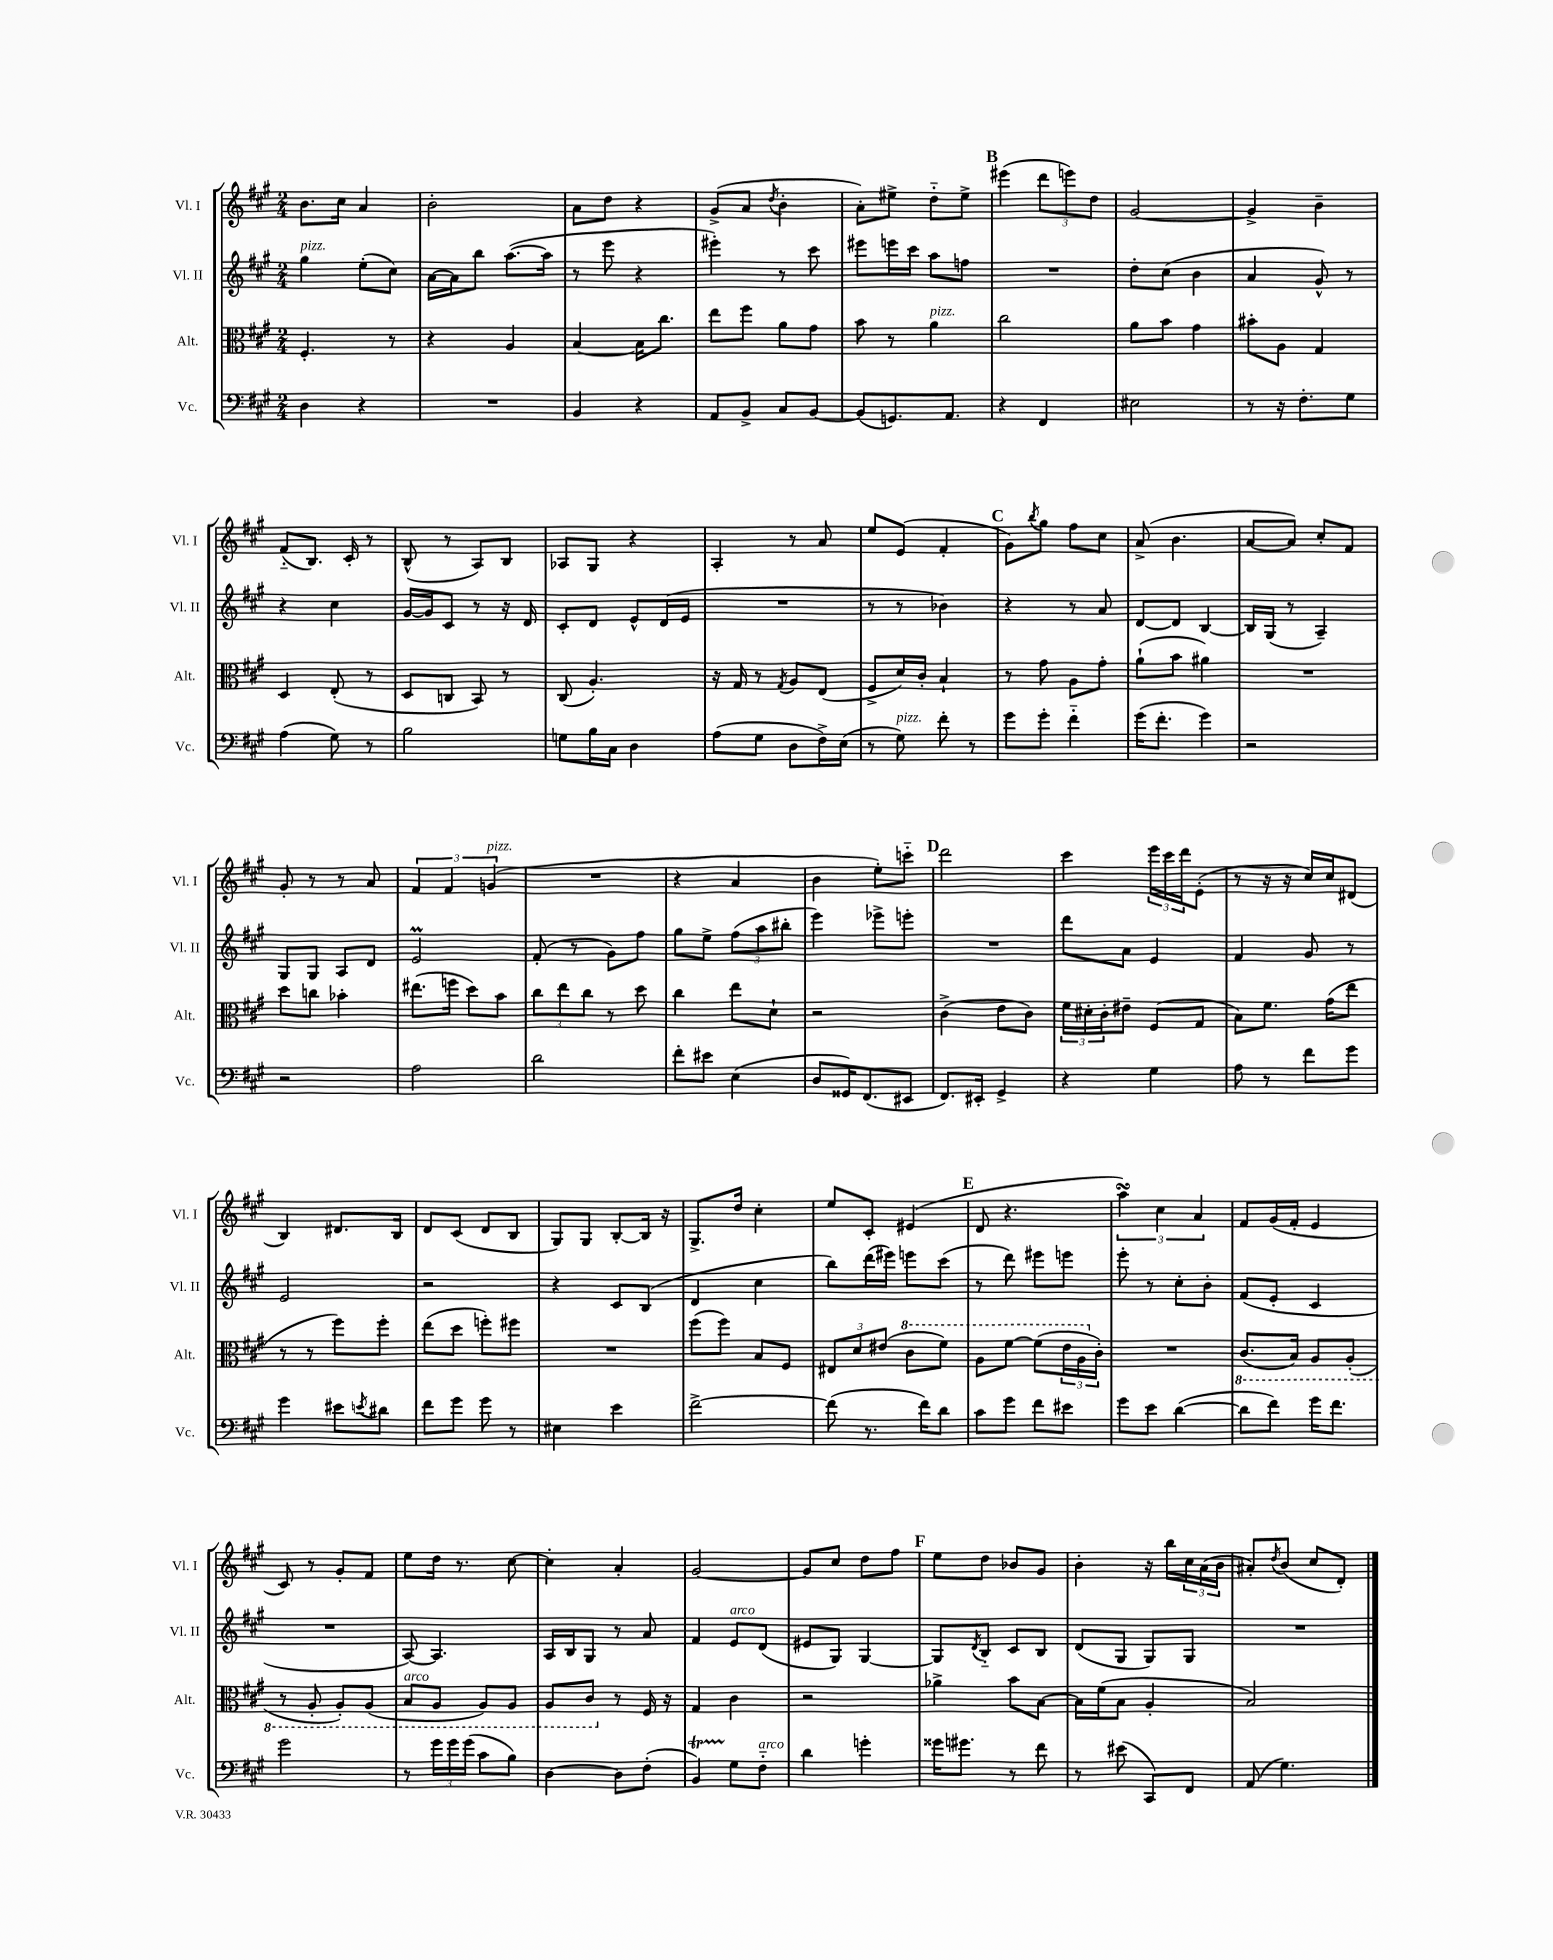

**kern	**kern	**kern	**kern
*part4	*part3	*part2	*part1
*staff4	*staff3	*staff2	*staff1
*I"Vc.	*I"Alt.	*I"Vl. II	*I"Vl. I
*I'Vc.	*I'Alt.	*I'Vl. II	*I'Vl. I
*clefF4	*clefC3	*clefG2	*clefG2
*k[f#c#g#]	*k[f#c#g#]	*k[f#c#g#]	*k[f#c#g#]
*M2/4	*M2/4	*M2/4	*M2/4
=70	=70	=70	=70
!	!	!LO:TX:a:i:t=pizz.	!
4D\	4.F#'/	4gg#\	8.b\L
.	.	.	16cc#\Jk
4r	.	(8ee'\L	4a/
.	8r	8cc#\J)	.
=71	=71	=71	=71
2r	4r	[16a\LL	2b'\
.	.	16a\J]	.
.	.	8bb\J	.
.	4A/	([8.aa\L	.
.	.	16aa\Jk]	.
=72	=72	=72	=72
4BB/	[4B/	8r	8a\L
.	.	8eee\	8dd\J
4r	16B\KL]	4r	4r
.	8.cc#\J	.	.
=73	=73	=73	=73
8AA/L	8ee\L	4eee#X'\)	(8g#^/L
8BB^/J	8ff#\J	.	8a/J
.	.	.	8qdd/
8C#/L	8a\L	8r	4b'\
[8BB/J	8g#\J	8ccc#\	.
=74	=74	=74	=74
(8BB/L]	8b\	8eee#X\L	8a'\L)
8.GGn/)	8r	16eeen\L	8ee#X^\J
.	.	16ccc#\JJ	.
!	!LO:TX:a:i:t=pizz.	!	!
.	4a\	8aa\L	8dd\L
8.AA/J	.	.	.
.	.	8ffn\J	8ee#^\J
!!LO:REH:place=s1:t=B
=75	=75	=75	=75
4r	2cc#\	2r	(4eee#X\
4FF#/	.	.	12ddd\L
.	.	.	12eeen\)
.	.	.	12dd\J
=76	=76	=76	=76
2E#X\	8a\L	8dd'\L	[2g#/
.	8b\J	(8cc#\J	.
.	4g#\	4b\	.
=77	=77	=77	=77
8r	8b#X'\L	4a/	4g#^/]
16r	8A\J	.	.
8.F#'\L	.	.	.
.	4G#/	8g#^^/)	4b~\
8G#\J	.	8r	.
!!LO:LB:g=z
=78	=78	=78	=78
(4A\	4D/	4r	(8f#/L
.	.	.	8.B/J)
8G#\)	(8E'/	4cc#\	.
.	.	.	16c#'/
8r	8r	.	8r
=79	=79	=79	=79
2B\	8D/L	[16g#/LL	(8B^^/
.	.	16g#/J]	.
.	8Cn/J	8c#/J	8r
.	8BB/)	8r	8A/L)
.	8r	16r	8B/J
.	.	16d/	.
=80	=80	=80	=80
8Gn\L	(8C#/	8c#'/L	8A-X/L
16B\L	4.A'/)	8d/J	8G#/J
16C#\JJ	.	.	.
4D\	.	8e^^/L	4r
.	.	(16d/L	.
.	.	16e/JJ	.
=81	=81	=81	=81
(8A\L	16r	2r	4A'/
.	16G#/	.	.
8G#\J	8r	.	.
.	8qG#/	.	.
8D\L	8A/L	.	8r
16F#^\L)	(8E/J	.	8a/
(16E\JJ	.	.	.
=82	=82	=82	=82
8r	8F#^/L	8r	8ee/L
!LO:TX:a:i:t=pizz.	!	!	!
8G#\)	16d/L)	8r	(8e/J
.	16c#'/JJ	.	.
8f#'\	4B`/	4b-X\)	4f#'/
8r	.	.	.
!!LO:REH:place=s1:t=C
=83	=83	=83	=83
8g#\L	8r	4r	8g#\L)
.	.	.	8qbb/
8g#'\J	8g#\	.	8gg#\J
4f#\	8A\L	8r	8ff#\L
.	8g#'\J	8a/	8cc#\J
=84	=84	=84	=84
(16g#\KL	(8a`\L	[8d/L	(8a^/
8.f#'\J	.	.	.
.	8b\J	8d/J]	4.b\
4g#\)	4a#X\)	[4B/	.
=85	=85	=85	=85
2r	2r	16B/LL]	[8a/L
.	.	(16G#/JJ	.
.	.	8r	8a/J])
.	.	4A~/)	8cc#'/L
.	.	.	8f#/J
!!LO:LB:g=z
=86	=86	=86	=86
2r	8dd\L	8G#/L	8g#'/
.	8ccn\J	8G#/J	8r
.	4b-X'\	8A/L	8r
.	.	8d/J	8a/
=87	=87	=87	=87
2A\	(8.ee#X\L	2eM/	6f#/
.	.	.	6f#/
.	16ffn\Jk	.	.
.	8dd\L)	.	.
!	!	!	!LO:TX:a:i:t=pizz.
.	.	.	(6gn/
.	8b\J	.	.
=88	=88	=88	=88
2d\	12cc#\L	(8f#'/	2r
.	12ee\	.	.
.	.	8r	.
.	12cc#\J	.	.
.	8r	8g#\L)	.
.	8dd\	8ff#\J	.
=89	=89	=89	=89
8f#'\L	4cc#\	8gg#\L	4r
8e#X\J	.	8ee^\J	.
(4E\	8ee\L	(12ff#\L	4a/
.	.	12aa\	.
.	8d`\J	.	.
.	.	12bb#X'\J	.
=90	=90	=90	=90
8D/L	2r	4eee\)	4b\
16GG##X/K)	.	.	.
(8.FF#/	.	.	.
.	.	8eee-X^\L	8ee'\L)
8EE#X/J	.	8eeen'\J	8cccn\J
!!LO:REH:place=s1:t=D
=91	=91	=91	=91
8.FF#/L)	(4c#^\	2r	2ddd\
16EE#X'/Jk	.	.	.
4GG#^/	8e\L	.	.
.	8c#\J)	.	.
=92	=92	=92	=92
4r	24f#\LL	8ddd\L	4ccc#\
.	24d#X'\	.	.
.	24c#'\J	.	.
.	8e#X~\J	8a\J	.
4G#\	(8F#/L	4e/	24eee\LL
.	.	.	24ccc#\
.	.	.	24ddd\J
.	8G#/J	.	(8e'\J
=93	=93	=93	=93
8A\	8B\L)	4f#/	8r
8r	8.f#\J	.	16r
.	.	.	16r
8f#\L	.	8g#/	16cc#/LL)
.	(16g#\KL	.	16cc#/J
8g#\J	8ee\J	8r	(8d#X/J
!!LO:LB:g=z
=94	=94	=94	=94
4g#\	8r	2e/	4B/)
.	8r	.	.
8e#X\L	8ff#\L)	.	8.d#X/L
8qen/	.	.	.
8d#X\J	8ff#'\J	.	.
.	.	.	16B/Jk
=95	=95	=95	=95
8f#\L	(8ee\L	2r	8d/L
8g#\J	8dd\J	.	(8c#/J
8g#\	8ffn'\L)	.	8d/L
8r	8ff#X\J	.	8B/J
=96	=96	=96	=96
4E#X\	2r	4r	8G#/L)
.	.	.	8G#/J
4e\	.	8c#/L	[8B'/L
.	.	(8B/J	16B/Jk]
.	.	.	16r
=97	=97	=97	=97
[2f#^\	(8ff#\L	4d/	8.G#^/L
.	8ff#\J)	.	.
.	.	.	16dd/Jk
.	8B/L	4cc#\	4cc#'\
.	8F#/J	.	.
=98	=98	=98	=98
(8f#\]	12E#X/L	8bb\L)	8ee/L
.	12d/	.	.
8.r	.	(16ddd\L	8c#'/J
.	(12e#X/J	.	.
.	.	16eee#X\JJ)	.
*	*8va	*	*
.	8cc#\L	8eeen\L	(4e#X/
16f#\KL)	.	.	.
8d\J	8ff#\J)	(8ccc#\J	.
!!LO:REH:place=s1:t=E
=99	=99	=99	=99
8c#\L	8a\L	8r	8d/
8g#\J	[8ff#\J	8ddd\)	4.r
8f#\L	(8ff#\L]	8eee#X\L	.
8e#X\J	24ee\L	8eeen\J	.
.	24a\	.	.
*	*X8va	*	*
.	24c#'\JJ)	.	.
=100	=100	=100	=100
8g#\L	2r	8eee'\	6aasSSs\)
8e\J	.	8r	.
.	.	.	6cc#\
([4d\	.	8cc#'\L	.
.	.	.	6a/
.	.	8b'\J	.
=101	=101	=101	=101
*	*8ba	*	*
8d\L]	(8.C#/L	(8f#/L	8f#/L
8f#\J)	.	8e'/J	(16g#/L
.	16BB/Jk)	.	16f#'/JJ
16g#\KL	8AA/L	4c#/	4e/
8.f#\J	.	.	.
.	(8AA'/J	.	.
!!LO:LB:g=z
=102	=102	=102	=102
2g#\	8r	2r	8c#/)
.	8AA'/	.	8r
.	8AA'/L)	.	8g#'/L
.	(8AA/J	.	8f#/J
=103	=103	=103	=103
!	!LO:TX:a:i:t=arco	!	!
8r	8BB/L	[8A/)	8ee\L
24g#\LL	8AA/J	4.A/]	16dd\Jk
24g#\	.	.	.
.	.	.	8.r
(24g#\JJ	.	.	.
8c#\L	8AA/L)	.	.
8B\J)	8AA/J	.	[8cc#\
=104	=104	=104	=104
[4D\	8AA/L	16A/LL	4cc#'\]
.	.	16B/J	.
.	8C#/J	8G#/J	.
*	*X8ba	*	*
8D\L]	8r	8r	4a'/
(8F#'\J	16F#/	8a/	.
.	16r	.	.
=105	=105	=105	=105
4BBT/)	4G#/	4f#/	[2g#/
!	!	!LO:TX:a:i:t=arco	!
8G#\L	4c#\	8e/L	.
!LO:TX:a:i:t=arco	!	!	!
8F#\J	.	(8d/J	.
=106	=106	=106	=106
4d\	2r	8e#X/L	8g#/L]
.	.	8G#/J)	8cc#/J
4gn'\	.	[4G#/	8dd\L
.	.	.	8ff#\J
!!LO:REH:place=s1:t=F
=107	=107	=107	=107
16g##X\KL	4a-X^\	8G#/L]	8ee\L
8.g#X\J	.	.	.
.	.	8qd/	.
.	.	8B/J	8dd\J
8r	8b\L	8c#/L	8b-X/L
8f#\	[8B\J	8B/J	8g#/J
=108	=108	=108	=108
8r	16B\LL]	(8d/L	4b'\
.	(16f#\J	.	.
(8e#X\	8B\J	8G#/J	.
8CC#/L)	4A'/	8G#/L)	16r
.	.	.	16bb\LL
8FF#/J	.	8G#/J	24cc#\
.	.	.	(24a\
.	.	.	24b\JJ
=109	=109	=109	=109
(8AA/	2B/)	2r	8a#X'/L)
.	.	.	8qdd/
4.G#\)	.	.	(8b/J
.	.	.	8cc#/L
.	.	.	8d'/J)
==	==	==	==
*-	*-	*-	*-
